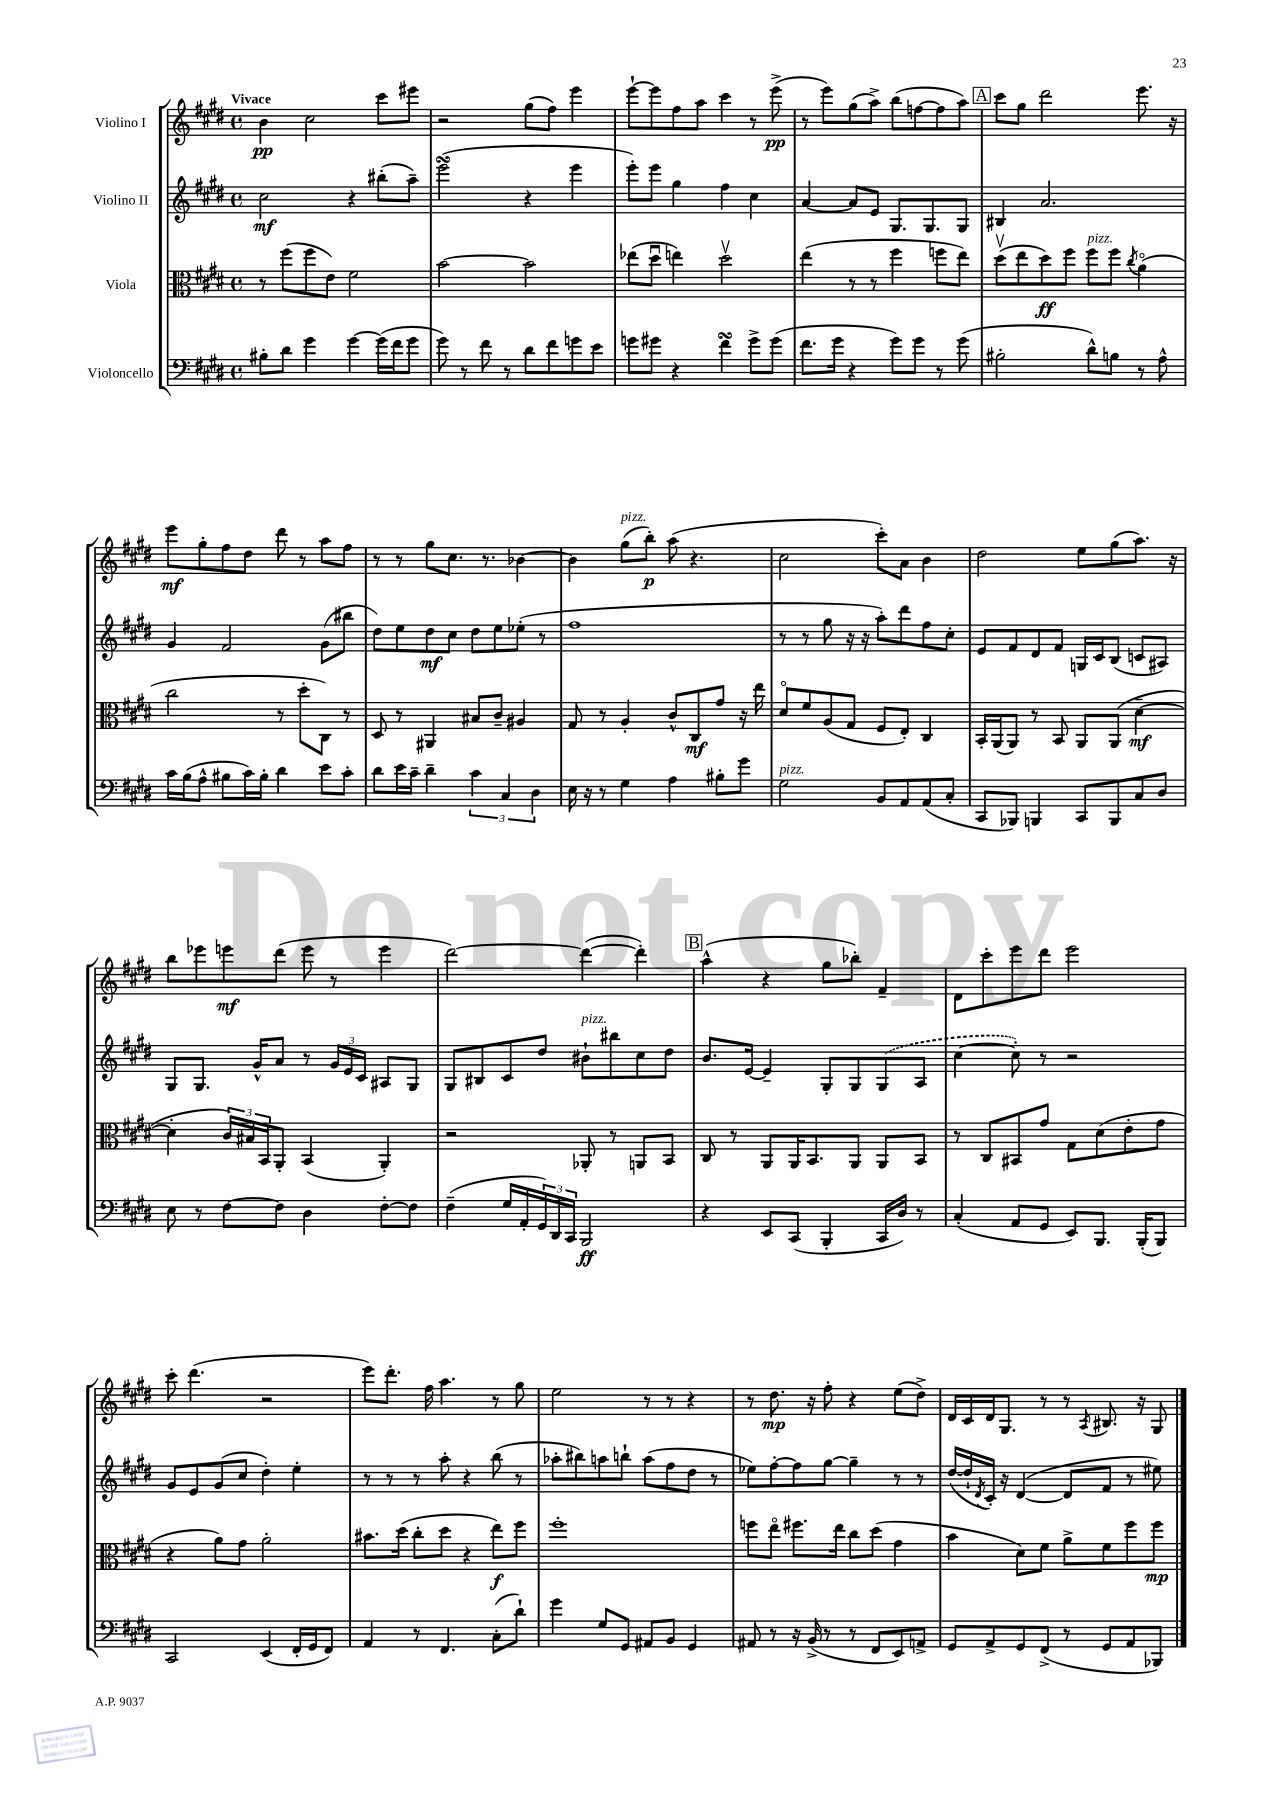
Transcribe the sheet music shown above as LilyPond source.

<<
\new StaffGroup <<
\new Staff = "s0" \with { instrumentName = "Violino I" } {
    \clef treble \key e \major \defaultTimeSignature \time 4/4 \tempo "Vivace"
    b'4\pp cis''2 cis'''8 eis'''8 |
    r2 gis''8( fis''8) e'''4 |
    e'''8~-! e'''8 fis''8 a''8 cis'''4 r8 e'''8->\pp( |
    r8 e'''8) gis''8( a''8->) b''8( f''8~ f''8 a''8) |
    \mark \markup { \box "A" } cis'''8 gis''8 dis'''2 e'''8. r16 |
    e'''8\mf gis''8-. fis''8 dis''8 dis'''8 r8 a''8 fis''8 |
    r8 r8 gis''8 cis''8. r8. bes'4~ |
    bes'4 gis''8^\markup { \italic "pizz." }( b''8-.\p) a''8( r4. |
    cis''2 cis'''8-.) a'8 b'4 |
    dis''2 e''8 gis''8( a''8.) r16 |
    b''8 ees'''8 e'''8\mf dis'''8( e'''8 r8 e'''4 |
    dis'''2~) dis'''4~( dis'''4-.) |
    \mark \markup { \box "B" } a''4-^( r4 gis''8 bes''8-.) fis'4-- |
    dis'8 cis'''8-. e'''8 dis'''8 e'''2 |
    cis'''8-. dis'''4.( r2 |
    e'''8) dis'''8.-. fis''16 a''4. r8 gis''8 |
    e''2 r8 r8 r4 |
    r8 dis''8.\mp r16 fis''8-. r4 e''8( dis''8->) |
    dis'16 cis'16 dis'16 gis8. r8 r8 \acciaccatura { a8 } bis8. r16 gis8 \bar "|." |
}
\new Staff = "s1" \with { instrumentName = "Violino II" } {
    \clef treble \key e \major \defaultTimeSignature \time 4/4
    cis''2\mf r4 bis''8-.( a''8--) |
    e'''2\turn( r4 e'''4 |
    e'''8-.) e'''8 gis''4 fis''4 cis''4 |
    a'4~ a'8 e'8 gis8. gis8. gis8 |
    \mark \markup { \box "A" } bis4 a'2. |
    gis'4 fis'2 gis'8( bis''8 |
    dis''8) e''8 dis''8\mf cis''8 dis''8 e''8 ees''8-.( r8 |
    fis''1 |
    r8 r8 gis''8 r16 r16 a''8-.) dis'''8 fis''8 cis''8-. |
    e'8 fis'8 dis'8 fis'8 g16 cis'16 b8( c'8 ais8) |
    gis8 gis8. gis'16-^ a'8 r8 \tuplet 3/2 { gis'16 e'16 cis'16 } ais8 gis8 |
    gis8 bis8 cis'8 dis''8 bis'8-!^\markup { \italic "pizz." } bis''8 cis''8 dis''8 |
    \mark \markup { \box "B" } b'8. e'16~ e'4-- gis8-. gis8 \once \slurDashed gis8( a8 |
    cis''4~ cis''8-.) r8 r2 |
    gis'8 e'8 gis'8( cis''8 dis''4-.) e''4-. |
    r8 r8 r8 a''8-. r4 b''8( r8 |
    aes''8-. bis''8) a''8 b''8-! a''8( fis''8 dis''8 r8 |
    ees''8) fis''8~-. fis''8 gis''8~ gis''4-- r8 r8 |
    dis''16~( dis''16-! \acciaccatura { dis'8 } cis'16-.) r16 dis'4~( dis'8 fis'8 r8 eis''8) \bar "|." |
}
\new Staff = "s2" \with { instrumentName = "Viola" } {
    \clef alto \key e \major \defaultTimeSignature \time 4/4
    r8 fis''8( fis''8 e'8) fis'2 |
    b'2~ b'2 |
    ees''8( dis''8\downbow e''4) dis''2\upbow |
    e''4( r8 r8 fis''4 f''8 e''8) |
    \mark \markup { \box "A" } dis''8\upbow( e''8 dis''8\ff) fis''8 fis''8^\markup { \italic "pizz." } fis''8 \acciaccatura { cis''8 } a'4\flageolet( |
    cis''2 r8 dis''8-. cis8) r8 |
    dis8 r8 ais,4 bis8 cis'8-- ais4 |
    gis8 r8 a4-. cis'8-^ cis8\mf gis'8 r16 e''16 |
    dis'8\flageolet fis'8 a8( gis8 fis8 e8-.) cis4 |
    b,16-. a,16( a,8) r8 b,8 a,8 a,8( dis'4~--\mf |
    dis'4-. \tuplet 3/2 { cis'16) bis16 b,16 } a,8-. b,4( a,4-.) |
    r2 aes,8-. r8 a,8 b,8 |
    \mark \markup { \box "B" } cis8 r8 a,8 a,16 b,8. a,8 a,8 b,8 |
    r8 cis8 bis,8 gis'8 gis8 dis'8( e'8-. gis'8 |
    r4 a'8) gis'8 a'2-. |
    bis'8. dis''16( cis''8-. dis''8 r4 e''8\f) fis''8 |
    fis''1-. |
    f''8 e''8\flageolet fis''8. e''16 cis''8 dis''8( gis'4 |
    b'4 dis'8) fis'8 a'8-> fis'8 fis''8 fis''8\mp \bar "|." |
}
\new Staff = "s3" \with { instrumentName = "Violoncello" } {
    \clef bass \key e \major \defaultTimeSignature \time 4/4
    bis8-. dis'8 gis'4 gis'4~ gis'16( fis'16 gis'8 |
    gis'8) r8 fis'8 r8 dis'8 fis'8 g'8 e'8 |
    g'8 gis'8 r4 fis'4\turn gis'8-> gis'8( |
    fis'8. gis'16 r4 gis'8) gis'8 r8 gis'8( |
    \mark \markup { \box "A" } bis2-. dis'8-^) b8 r8 a8-^ |
    cis'16 b16( a8-^ bis8 cis'16) bis16-. dis'4 e'8 cis'8-. |
    dis'8 e'16 cis'16-- dis'4-- \tuplet 3/2 { cis'4 cis4 dis4 } |
    e16 r16 r8 gis4 a4 bis8-. gis'8 |
    gis2^\markup { \italic "pizz." } b,8 a,8 a,8( cis8-. |
    cis,8 bes,,8) b,,4 cis,8 b,,8 cis8 dis8 |
    e8 r8 fis8~ fis8 dis4 fis8~-. fis8 |
    fis4--( gis16 a,16-. \tuplet 3/2 { gis,16) dis,16 cis,16 } b,,2\ff |
    \mark \markup { \box "B" } r4 e,8 cis,8( b,,4-. cis,16 dis16) r8 |
    cis4-.( a,8 gis,8 e,8) b,,8. b,,16-.( b,,8) |
    cis,2 e,4( fis,16-. gis,16 fis,8) |
    a,4 r8 fis,4. cis8-.( dis'8-!) |
    gis'4 gis8 gis,8 ais,8 b,8 gis,4 |
    ais,8 r8 r16 b,16->( r8 r8 fis,8 e,8) a,8-> |
    gis,8 a,8-> gis,8 fis,8->( r8 gis,8 a,8 bes,,8) \bar "|." |
}
>>
>>
\layout { \context { \Score \remove "Bar_number_engraver" } }
